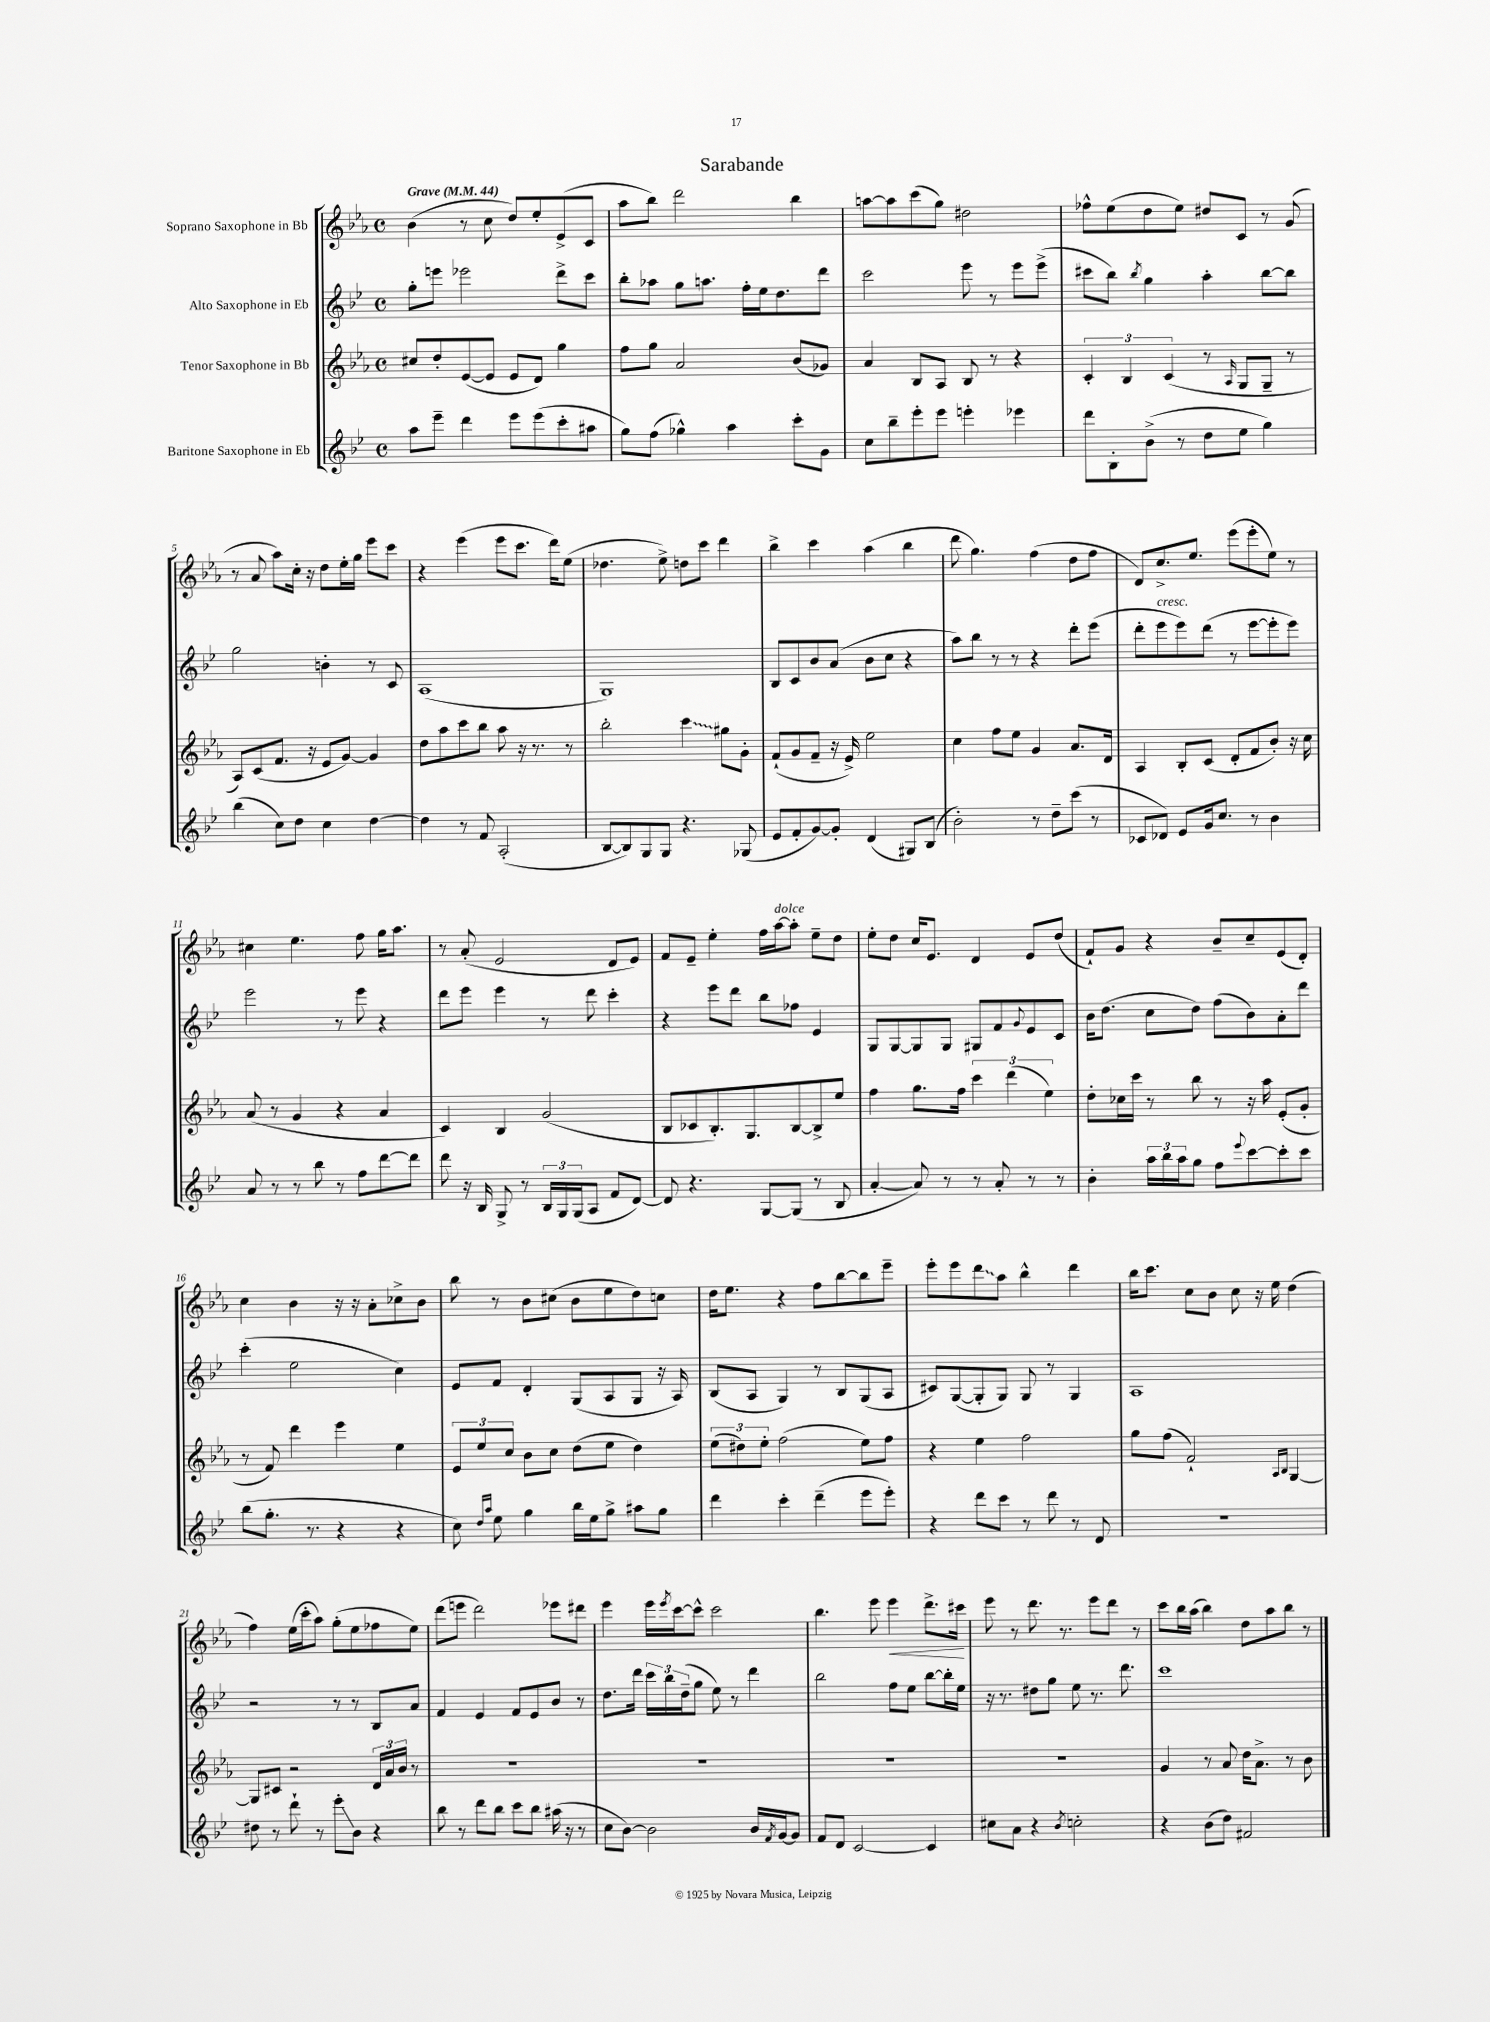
\header { title = "Sarabande" }
<<
\new StaffGroup <<
\new Staff = "s0" \with { instrumentName = "Soprano Saxophone in Bb" } {
    \clef treble \key ees \major \defaultTimeSignature \time 4/4 \tempo "Grave" 4 = 44
    bes'4( r8 c''8 d''8) ees''8-. ees'8->( c'8 |
    aes''8 bes''8) d'''2 bes''4 |
    a''8~ a''8 c'''8( g''8) dis''2 |
    fes''8-^ ees''8( d''8 ees''8) dis''8 c'8 r8 g'8( |
    r8 aes'8 aes''8) c''16-. r16 d''8 ees''16-. g''16 ees'''8 c'''8 |
    r4 ees'''4( ees'''8 c'''8. d'''16) ees''8( |
    des''4. ees''8->) d''8 c'''8 d'''4 |
    bes''4-> c'''4 aes''4( bes''4 |
    d'''8 g''4.) f''4( d''8 f''8 |
    d'8) c''8.-> ees''8. ees'''8( ees'''8-. ees''8) r8 |
    cis''4 ees''4. f''8 g''16 aes''8. |
    r8 aes'8-.( ees'2 d'8 ees'8) |
    f'8 ees'8-- ees''4-. f''16 aes''16~^\markup { \italic "dolce" } aes''8-. ees''8-- d''8 |
    ees''8-. d''8 c''16 ees'8. d'4 ees'8 d''8( |
    f'8-!) g'8 r4 bes'8-- c''8-- ees'8( d'8-.) |
    c''4 bes'4 r16 r16 aes'8-. ces''8-> bes'8 |
    bes''8 r8 bes'8 cis''8( bes'8 ees''8 d''8) c''8 |
    d''16 ees''8. r4 f''8 bes''8~ bes''8 ees'''8-- |
    ees'''8-. ees'''8 \once \override Glissando.style = #'zigzag d'''8\glissando aes''8 bes''4-^ d'''4 |
    bes''16 c'''8. c''8 bes'8 c''8 r16 ees''16 d''4( |
    f''4) ees''16( c'''16-. aes''8) g''8-.( ees''8 fes''8 ees''8) |
    d'''8( e'''8 d'''2) ees'''8 dis'''8 |
    ees'''4 ees'''16 \acciaccatura { ees'''8 } c'''16~ c'''8-^ c'''2 |
    bes''4. ees'''8 ees'''4\< d'''8.-> cis'''16\! |
    ees'''8 r8 d'''8. r8. ees'''8 d'''8 r8 |
    c'''8 bes''16 aes''16( bes''4) d''8 aes''8 bes''8 r8 \bar "|." |
}
\new Staff = "s1" \with { instrumentName = "Alto Saxophone in Eb" } {
    \clef treble \key bes \major \defaultTimeSignature \time 4/4
    g''8-. e'''8 ees'''2 d'''8-> c'''8 |
    bes''8-. aes''8 g''8 a''8. f''16-. ees''16 d''8. d'''8 |
    c'''2 ees'''8 r8 ees'''8 ees'''8->( |
    cis'''8 bes''8) \acciaccatura { bes''8 } g''4 a''4-. bes''8~ bes''8 |
    g''2 b'4-. r8 c'8 |
    a1( |
    g1) |
    bes8 c'8 bes'8 a'8( bes'8 c''8 r4 |
    a''8) bes''8 r8 r8 r4 d'''8-. ees'''8( |
    d'''8-. ees'''8^\markup { \italic "cresc." } ees'''8) d'''8( r8 ees'''8~ ees'''8-. ees'''8) |
    ees'''2 r8 ees'''8 r4 |
    d'''8 ees'''8 ees'''4 r8 d'''8 c'''4-. |
    r4 ees'''8 d'''8 bes''8 fes''8 ees'4 |
    g8 g8~ g8 g8 gis8 f'8 \appoggiatura { g'8 } ees'8 c'8 |
    bes'16 d''8.( c''8 d''8) f''8( bes'8) a'8-. d'''8 |
    c'''4-.( ees''2 c''4) |
    ees'8 f'8 d'4-. g8( a8 g8 r16 a16) |
    bes8( a8 g4) r8 bes8 g8( a8 |
    cis'8) g8~( g8-. g8) g8 r8 g4 |
    a1 |
    r2 r8 r8 bes8 a'8 |
    f'4 ees'4 f'8 ees'8 bes'8 r8 |
    d''8. d'''16 \tuplet 3/2 { c'''16 bes''16 d''16--( } g''8 ees''8) r8 d'''4 |
    bes''2 f''8 ees''8 bes''8~ bes''16-. ees''16 |
    r16 r8. dis''8 g''8 ees''8 r8. d'''8. |
    c'''1 \bar "|." |
}
\new Staff = "s2" \with { instrumentName = "Tenor Saxophone in Bb" } {
    \clef treble \key ees \major \defaultTimeSignature \time 4/4
    cis''8 d''8-. ees'8~( ees'8 ees'8 d'8) g''4 |
    f''8 g''8 aes'2 bes'8( ges'8) |
    aes'4 bes8 aes8 bes8 r8 r4 |
    \tuplet 3/2 { c'4-. bes4 c'4( } r8 \grace { aes16 } g8 g8-- r8 |
    aes8) c'8( f'8. r16 ees'8 g'8~) g'4 |
    d''8 aes''8 c'''8 bes''8 aes''8 r16 r8. r8 |
    bes''2-. \once \override Glissando.style = #'zigzag c'''4\glissando gis''8 g'8-. |
    f'8-!( g'8 f'8-- r16 ees'16->) ees''2 |
    c''4 f''8 ees''8 g'4 aes'8. d'16 |
    aes4 bes8-. c'8( d'8-. f'8 bes'8-.) r16 c''16 |
    aes'8( r8 g'4 r4 aes'4 |
    c'4) bes4 g'2( |
    bes8 ces'8 bes8.-.) g8. bes8~ bes8-> ees''8 |
    f''4 g''8. f''16 \tuplet 3/2 { c'''4 d'''4( ees''4) } |
    d''8-. ces''16 c'''16 r8 bes''8 r8 r16 aes''16 ees'8-.( g'8-. |
    r8 f'8) d'''4 ees'''4 ees''4 |
    \tuplet 3/2 { ees'8 ees''8 c''8 } bes'8 c''8 d''8( ees''8 d''4) |
    \tuplet 3/2 { ees''8( dis''8) ees''8-. } f''2( ees''8) f''8 |
    r4 ees''4 f''2 |
    g''8 f''8( f'2-!) \grace { aes16 bes16 } g4~ |
    g8 cis'8 r2 \tuplet 3/2 { d'16 aes'16 bes'16 } r8 |
    R1 |
    R1 |
    R1 |
    R1 |
    g'4 r8 aes'8 d''16 aes'8.-> r8 bes'8 \bar "|." |
}
\new Staff = "s3" \with { instrumentName = "Baritone Saxophone in Eb" } {
    \clef treble \key bes \major \defaultTimeSignature \time 4/4
    a''8 ees'''8-- d'''4 ees'''8 ees'''8( c'''8-. ais''8 |
    g''8) f''8( ges''4-^) a''4 c'''8-. g'8 |
    c''8 bes''8-- ees'''8-. ees'''8 e'''4-. ees'''4 |
    d'''8 bes8-. bes'8->( r8 d''8 ees''8 g''4) |
    bes''4( c''8) d''8 c''4 d''4~ |
    d''4 r8 f'8 a2-.( |
    bes8~ bes8) g8 g8 r4. ges8( |
    ees'8 f'8-. g'8~) g'8-. d'4( gis8) bes8( |
    bes'2-.) r8 d''8-- c'''8( r8 |
    ces'8 des'8) ees'8 g'16 c''8. r8 bes'4 |
    a'8 r8 r8 bes''8 r8 f''8 d'''8~ d'''8 |
    d'''8 r16 bes16 g8-> r8 \tuplet 3/2 { bes16 g16 g16( } a8 f'8 d'8~) |
    d'8 r4. g8~ g8( r8 bes8 |
    a'4~-. a'8) r8 r8 a'8-. r8 r8 |
    bes'4-. \tuplet 3/2 { a''16 bes''16 a''16 } g''8 f''8 \appoggiatura { ees'''8 } c'''8~ c'''8-. c'''8 |
    bes''8( g''8.-. r8. r4 r4 |
    c''8) \grace { d''16 a''16 } ees''8 g''4 bes''16 ees''16 g''8-> ais''8 g''8 |
    d'''4 c'''4-. d'''4--( ees'''8 ees'''8-.) |
    r4 d'''8 c'''8 r8 d'''8 r8 d'8 |
    R1 |
    dis''8 r8 d'''8-! r8 ees'''8-.\glissando bes'8 r4 |
    bes''8 r8 d'''8 bes''8 c'''8 bes''8 ais''16( r16 r8 |
    c''8 bes'8~) bes'2 bes'16 \acciaccatura { f'8 } g'16~ g'8 |
    f'8 d'8 c'2~ c'4 |
    cis''8 a'8 r4 \acciaccatura { bes'8 } c''2-. |
    r4 bes'8( d''8) fis'2 \bar "|." |
}
>>
>>
